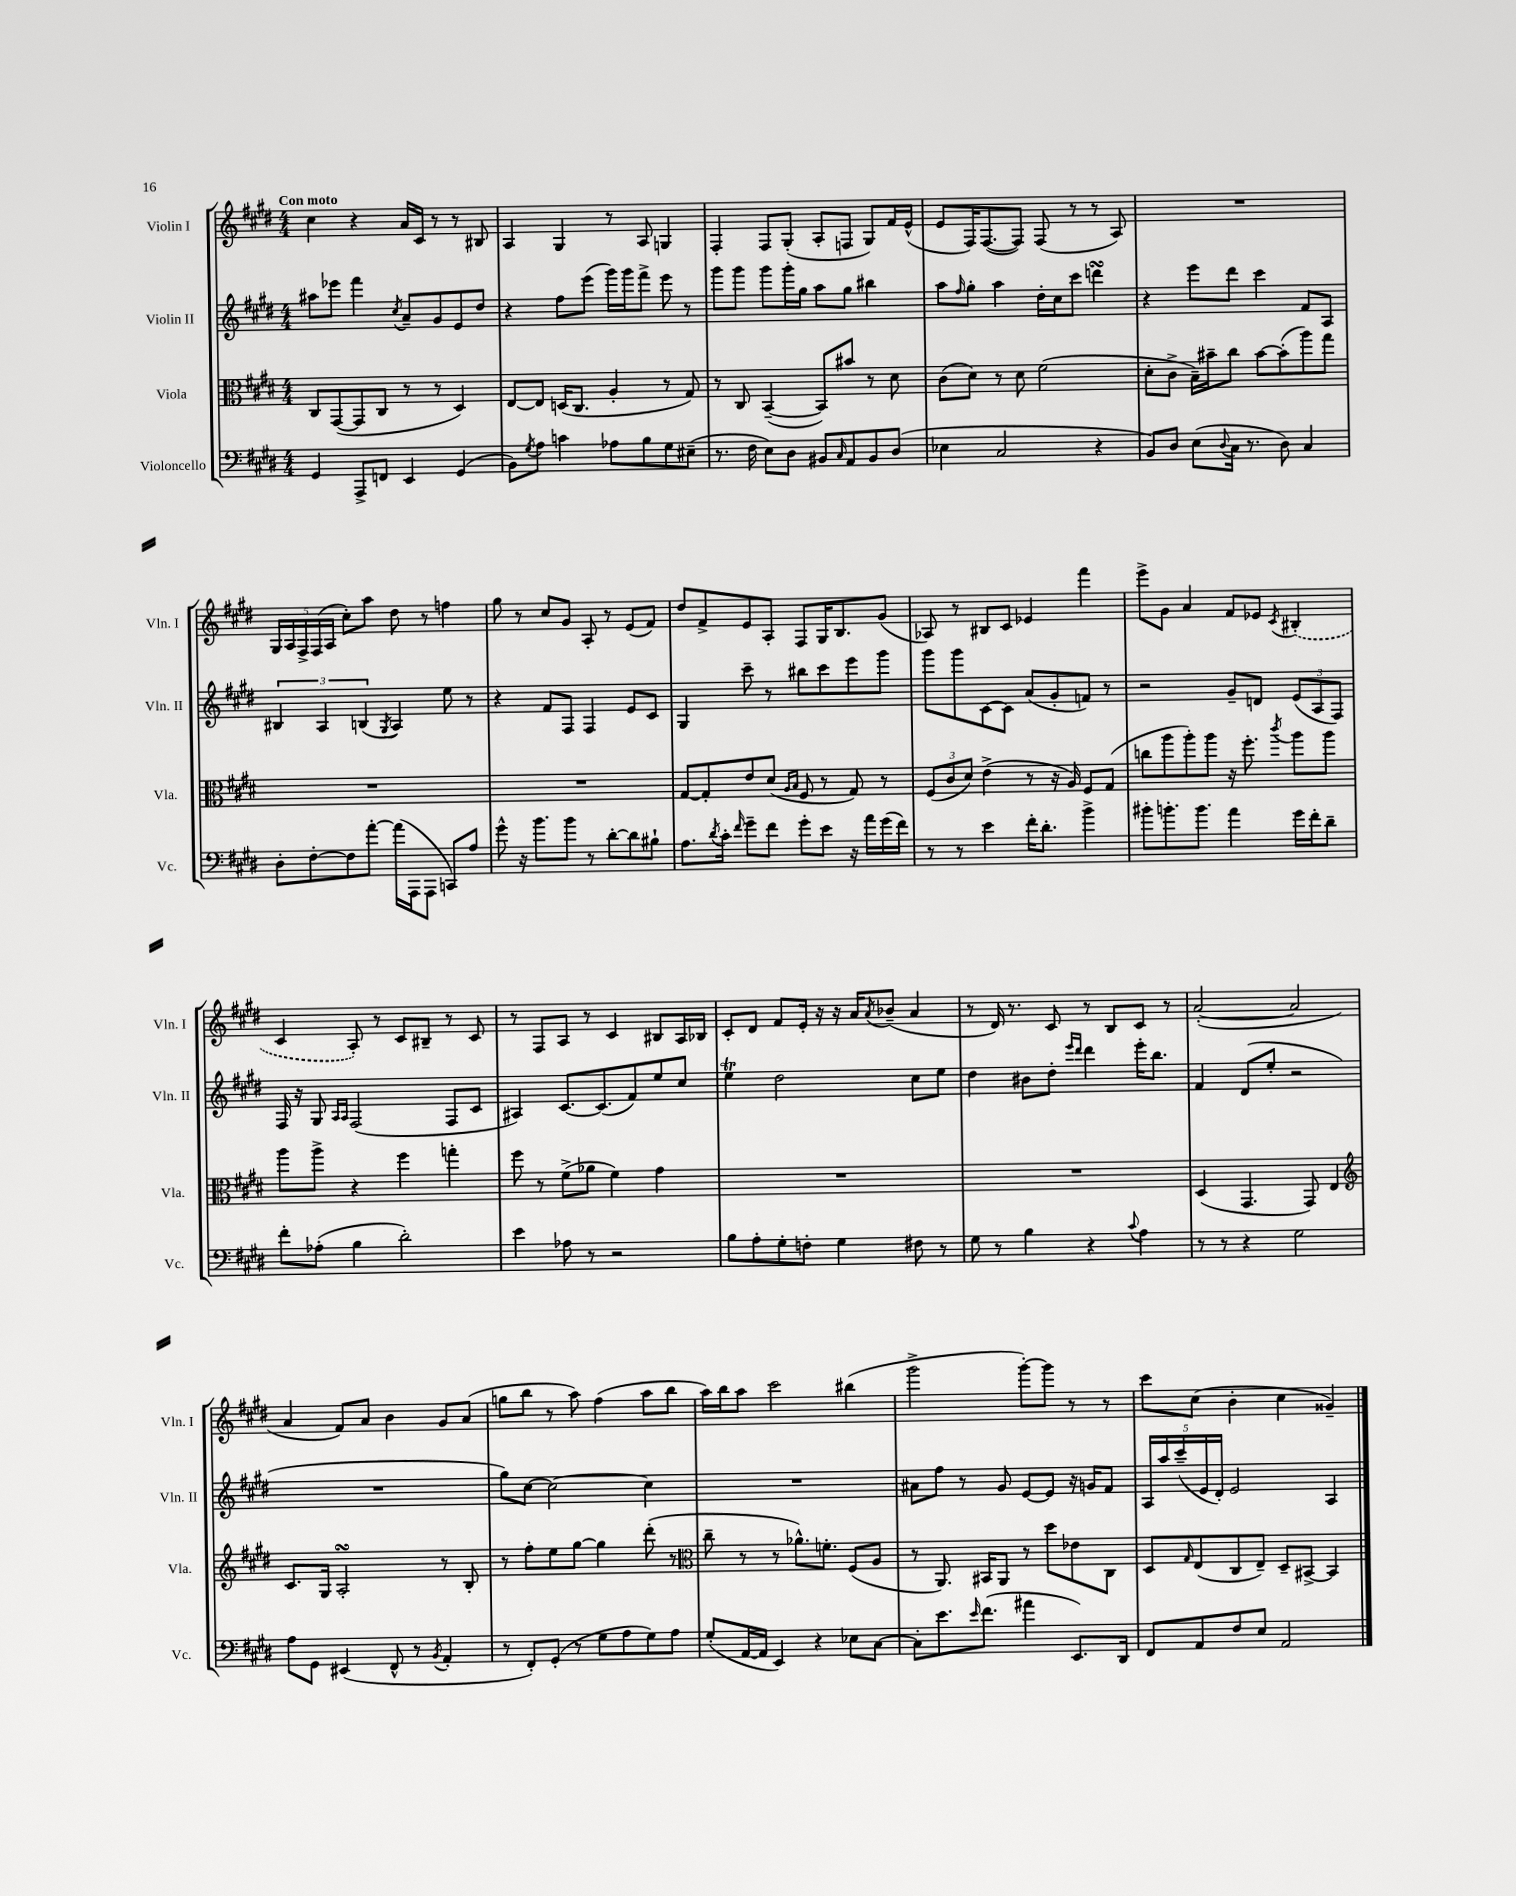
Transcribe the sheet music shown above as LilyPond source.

<<
\new StaffGroup <<
\new Staff = "s0" \with { instrumentName = "Violin I" shortInstrumentName = "Vln. I" } {
    \clef treble \key e \major \numericTimeSignature \time 4/4 \tempo "Con moto"
    cis''4 r4 a'16 cis'16 r8 r8 bis8 |
    a4 gis4 r8 a8 g4 |
    fis4-. fis8 gis8-.( a8-. f8 gis8) fis'16 e'16-^( |
    e'8 fis16) fis8.~( fis8) fis8( r8 r8 a8) |
    R1 |
    \tuplet 5/4 { gis16 a16 fis16-> fis16( a16 } cis''8-.) a''8 dis''8 r8 f''4 |
    gis''8 r8 cis''8 gis'8 a8-. r8 e'8( fis'8) |
    dis''8 fis'8-> e'8 a8-. fis8 gis16 b8. gis'8( |
    aes8) r8 bis8 cis'8 ees'4 fis'''4 |
    e'''8-> gis'8 a'4 fis'8 ees'8 \acciaccatura { cis'8 } \once \slurDashed bis4-.( |
    cis'4 a8-.) r8 cis'8 bis8-- r8 cis'8 |
    r8 fis8 a8 r8 cis'4 bis8 a16 bes16 |
    cis'8-. dis'8 fis'8 e'16-. r16 r16 a'16 \acciaccatura { a'8 } bes'8--( a'4 |
    r8 dis'16) r8. cis'8 r8 b8 cis'8 r8 |
    a'2~-.( a'2 |
    a'4 fis'8) a'8 b'4 gis'8 a'8( |
    g''8 b''8 r8 a''8) fis''4( a''8 b''8 |
    a''16) b''16 a''8 cis'''2 bis''4( |
    gis'''2-> gis'''8~-.) gis'''8 r8 r8 |
    cis'''8 cis''8( b'4-. cis''4 gisis'4--) \bar "|." |
}
\new Staff = "s1" \with { instrumentName = "Violin II" shortInstrumentName = "Vln. II" } {
    \clef treble \key e \major \numericTimeSignature \time 4/4
    ais''8 ees'''8 fis'''4 \acciaccatura { cis''8 } a'8-- gis'8 e'8 dis''8 |
    r4 fis''8 e'''8( gis'''16) gis'''16 fis'''8-> e'''8 r8 |
    gis'''8 gis'''8 gis'''8 gis'''16-. gis''16 a''8 gis''8 bis''4 |
    a''8 \grace { fis''16 } gis''8-. a''4 dis''16-. cis''16 cis'''8 d'''4\turn |
    r4 e'''8 dis'''8 cis'''4 fis'8 a8 |
    \tuplet 3/2 { bis4 a4 b4( } \acciaccatura { gis8 } a4) e''8 r8 |
    r4 fis'8 fis8 fis4 e'8 cis'8 |
    gis4 cis'''8-- r8 bis''8 cis'''8 e'''8 gis'''8 |
    gis'''8 gis'''8 cis'8~ cis'8 a'8( gis'8-. f'8) r8 |
    r2 gis'8-- d'8 \tuplet 3/2 { e'8( a8 fis8) } |
    fis16 r16 gis8 \grace { a16 a16 } fis2( fis8 cis'8 |
    ais4) cis'8.~ cis'8.( fis'8) e''8 cis''8 |
    e''4\trill dis''2 cis''8 e''8 |
    dis''4 bis'8 dis''8-. \grace { e'''16 dis'''16 } dis'''4 e'''16-. b''8. |
    fis'4 dis'8( e''8-. r2 |
    R1 |
    gis''8) cis''8~ cis''2~ cis''4 |
    R1 |
    ais'8 fis''8 r8 gis'8 e'8~ e'8 r16 g'16 fis'8 |
    \tuplet 5/4 { a16 a''16 cis'''16--( e'16 dis'16-.) } e'2 a4 \bar "|." |
}
\new Staff = "s2" \with { instrumentName = "Viola" shortInstrumentName = "Vla." } {
    \clef alto \key e \major \numericTimeSignature \time 4/4
    cis8 gis,8~( gis,8 cis8 r8 r8 dis4) |
    e8~ e8 d16( cis8. a4-. r8 gis8) |
    r8 cis8 b,4~--( b,8) bis'8 r8 dis'8 |
    cis'8( dis'8) r8 dis'8 fis'2( |
    dis'8-. cis'8-> b16--) bis'16-- cis''8 bis'8~ bis'8-.( a''8) gis''8 |
    R1 |
    R1 |
    gis8~ gis8-. e'8 dis'8( \grace { a16 b16 } fis8 r8 gis8) r8 |
    \tuplet 3/2 { fis8( cis'8 dis'8) } e'4->( r8 r16 a16) fis8 gis8( |
    c''8 a''8 a''8-.) a''8 r16 fis''8.-. \acciaccatura { cis'''8 } a''8 a''8 |
    a''8 a''8-> r4 fis''4 g''4-. |
    fis''8 r8 fis'8->( aes'8 fis'4) gis'4 |
    R1 |
    R1 |
    dis4( gis,4. gis,8) e4 |
    \clef treble cis'8. gis16 a2-.\turn r8 b8-. |
    r8 fis''8-. e''8 gis''8~ gis''4 dis'''8-.( r8 |
    \clef alto cis''8-- r8 r8 aes'8.-^) f'8.-. fis8( a8 |
    r8 a,8.) bis,16 a,8 r8 dis''8 ees'8 cis8 |
    dis8 \grace { gis16 } e8( cis8 e8--) dis8-- bis,8~-> bis,4 \bar "|." |
}
\new Staff = "s3" \with { instrumentName = "Violoncello" shortInstrumentName = "Vc." } {
    \clef bass \key e \major \numericTimeSignature \time 4/4
    gis,4 a,,8-> f,8 e,4 gis,4( |
    b,8) \acciaccatura { gis8 } a8 c'4 aes8 b8 gis8 eis8--( |
    r8. fis16 e8) dis8 bis,8 \grace { cis16 } a,8 bis,8 dis8( |
    ees4 cis2 r4 |
    b,8) dis8 e8( \appoggiatura { dis8 } cis16 r8. dis8) cis4 |
    dis8-. fis8~-. fis8 a'8~-. a'16( a,,16 a,,8 c,8) a8 |
    gis'8-^ r16 b'8. b'8 r8 dis'8~-. dis'8 bis8-! |
    a8. \acciaccatura { dis'8 } cis'16-. \grace { fis'16 } gis'8-- fis'8 gis'8-. e'8 r16 a'16 gis'16( fis'16) |
    r8 r8 e'4 fis'16-. dis'8.-. b'4-> |
    bis'8-. b'8.-. b'8. a'4 gis'16 fis'16-. dis'8-- |
    fis'8-. aes8-.( b4 dis'2-.) |
    e'4 aes8 r8 r2 |
    b8 a8-. gis8-. f8-. gis4 fis8 r8 |
    gis8 r8 b4 r4 \appoggiatura { cis'8 } a4 |
    r8 r8 r4 gis2 |
    a8 gis,8 eis,4( fis,8-^ r8 \acciaccatura { b,8 } a,4-. |
    r8 fis,8-.) gis,8-.( r8 gis8 a8 gis8) a8 |
    gis8-.( a,16~ a,16 e,4) r4 ees8 cis8~ |
    cis8-. e'8. \grace { e'16 } fis'8.( ais'4 e,8.) dis,16 |
    fis,8 a,8 fis8 e8 a,2 \bar "|." |
}
>>
>>
\layout { \context { \Score \remove "Bar_number_engraver" } }
